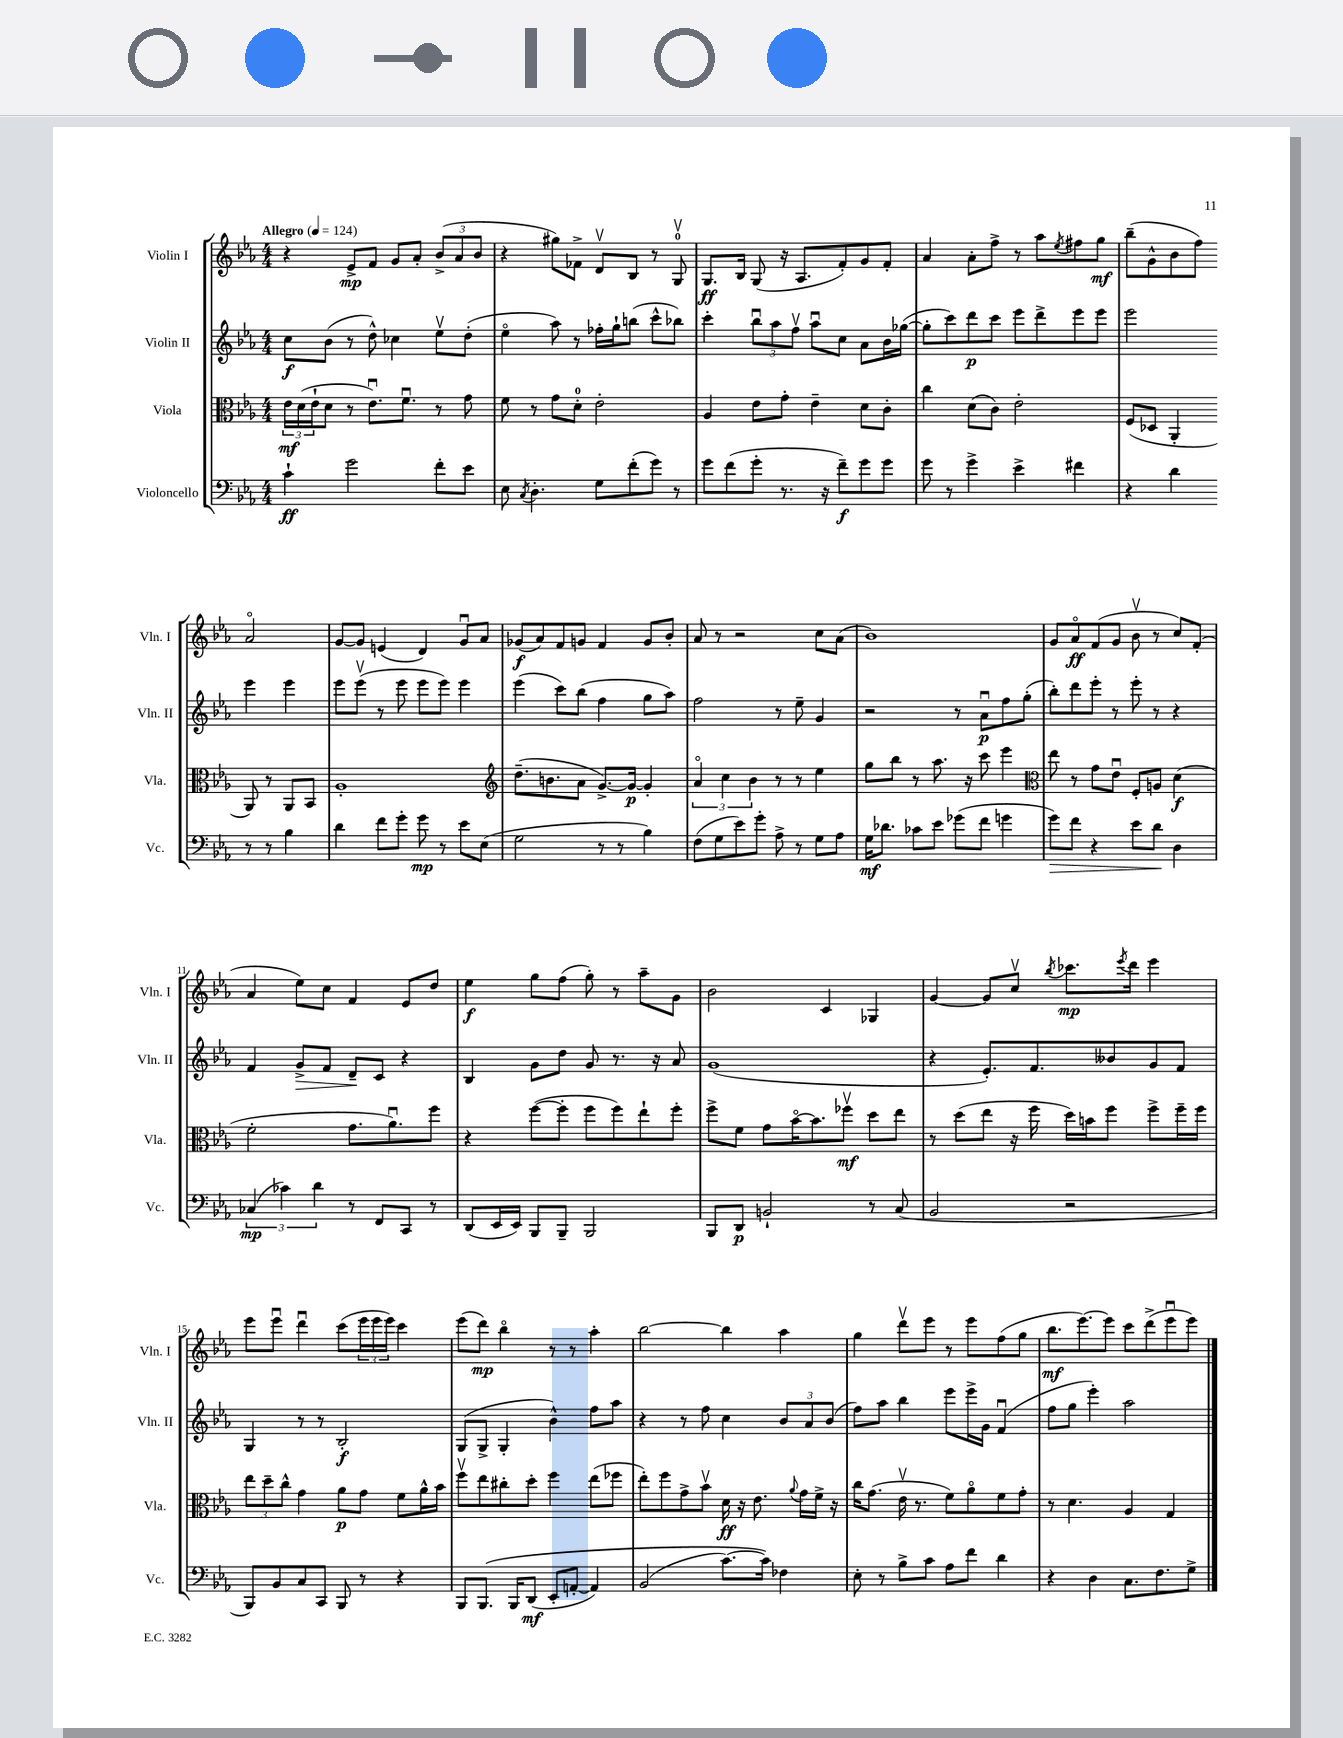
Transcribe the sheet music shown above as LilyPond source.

<<
\new StaffGroup <<
\new Staff = "s0" \with { instrumentName = "Violin I" shortInstrumentName = "Vln. I" } {
    \clef treble \key ees \major \numericTimeSignature \time 4/4 \tempo "Allegro" 4 = 124
    r4 ees'8->\mp f'8 g'8 aes'8-. \tuplet 3/2 { bes'8->( aes'8 bes'8 } |
    r4 gis''8) fes'8-> d'8\upbow bes8 r8 g8-0\upbow |
    g8.\ff bes16 g8( r16 aes8. f'8-.) g'8 f'8-. |
    aes'4 aes'8-. f''8-> r8 aes''8 \acciaccatura { ees''8 } fis''8 g''8\mf |
    bes''8--( g'8-^ bes'8 f''8) aes'2\flageolet |
    g'8~ g'8 e'4( d'4) g'8\downbow aes'8 |
    ges'8\f( aes'8) f'8 g'8 f'4 g'8 bes'8-. |
    aes'8 r8 r2 c''8 aes'8( |
    bes'1) |
    g'8 aes'8\flageolet\ff f'8( g'8 bes'8\upbow r8 c''8) f'8-.( |
    aes'4 ees''8) c''8 f'4 ees'8 d''8 |
    ees''4\f g''8 f''8( g''8-.) r8 aes''8-- g'8 |
    bes'2 c'4 ges4 |
    g'4~ g'8 c''8\upbow \acciaccatura { bes''8 } ces'''8.\mp \acciaccatura { ees'''8 } d'''16 ees'''4 |
    ees'''8 ees'''8\downbow d'''4\downbow c'''8( \tuplet 3/2 { ees'''16 ees'''16 ees'''16) } c'''4 |
    ees'''8( d'''8\mp) bes''4\flageolet r8 r8 aes''4-. |
    bes''2~ bes''4 aes''4 |
    g''4 d'''8\upbow ees'''8 r8 ees'''8 f''8( g''8 |
    bes''8.\mf ees'''8.~) ees'''8 c'''8 d'''8->( ees'''8\downbow ees'''8) \bar "|." |
}
\new Staff = "s1" \with { instrumentName = "Violin II" shortInstrumentName = "Vln. II" } {
    \clef treble \key ees \major \numericTimeSignature \time 4/4
    c''8\f bes'8( r8 d''8-^) ces''4 ees''8\upbow d''8-.( |
    ees''4\flageolet aes''8) r8 fes''16-. g''16-! b''8( c'''8-^ bes''8) |
    c'''4-. \tuplet 3/2 { bes''8\downbow aes''8 f''8\upbow } aes''8\downbow c''8 aes'8 bes'16 ges''16~( |
    ges''8-. c'''8) d'''8\p c'''8 ees'''8 d'''8-> ees'''8 ees'''8 |
    ees'''2 ees'''4 ees'''4 |
    ees'''8 ees'''8\upbow( r8 ees'''8 ees'''8 ees'''8) ees'''4 |
    ees'''4( c'''8) bes''8( f''4 g''8 aes''8) |
    f''2 r8 ees''8-- g'4 |
    r2 r8 aes'8\downbow\p f''8 g''8-.( |
    bes''8-.) d'''8 ees'''8-. r8 ees'''8-. r8 r4 |
    f'4 g'8->\> f'8 d'8--\! c'8 r4 |
    bes4 g'8 d''8 g'8 r8. r16 aes'8 |
    g'1( |
    r4 ees'8.-.) f'8. beses'8 g'8 f'8 |
    g4 r8 r8 bes2-.\f |
    g8( g8-> g4-. bes'4-^) f''8 aes''8 |
    r4 r8 f''8 c''4 \tuplet 3/2 { bes'8 aes'8 bes'8( } |
    f''8) aes''8 bes''4 ees'''8 ees'''16-> g'16 f'4\downbow( |
    f''8 g''8 ees'''4-.) aes''2 \bar "|." |
}
\new Staff = "s2" \with { instrumentName = "Viola" shortInstrumentName = "Vla." } {
    \clef alto \key ees \major \numericTimeSignature \time 4/4
    \tuplet 3/2 { ees'16\mf d'16( ees'16-! } d'8 r8 ees'8.\downbow) f'8.\downbow r8 g'8 |
    f'8 r8 g'8 d'8-0-. ees'2-. |
    aes4 ees'8 g'8-. ees'4-- d'8 c'8-. |
    c''4 d'8( c'8) ees'2-. |
    f8( des8 aes,4-. aes,8) r8 aes,8 bes,8 |
    aes1-. |
    \clef treble d''8.--( b'8. aes'8 g'8.~->) g'16~\p g'4-. |
    \tuplet 3/2 { aes'4\flageolet c''4 bes'4 } r8 r8 ees''4 |
    g''8 bes''8 r8 aes''8. r16 c'''8 ees'''4 |
    \clef alto ees''8 r8 g'8 ees'8\downbow f8-. a8 d'4\f( |
    f'2-. g'8. aes'8.\downbow) f''8 |
    r4 f''8~( f''8-. f''8 f''8) ees''8-! f''8-. |
    f''8-> f'8 g'8 bes'16~\flageolet bes'8. fes''8\upbow\mf d''8 ees''8 |
    r8 d''8( ees''8 r16 f''16 d''16) b'16 f''8 f''8-> f''16-- f''16 |
    \tuplet 3/2 { ees''8 d''8-- c''8-^ } g'4 aes'8\p g'8 f'8 aes'16-^ bes'16 |
    f''8\upbow ees''8 cis''8-. d''8-. f''4 ees''8( fes''8 |
    ees''8-.) f''8 g'8-> bes'8\upbow d'16\ff r16 ees'8. \appoggiatura { aes'8 } g'16 f'16-> r16 |
    c''16 g'8.( ees'16\upbow r8. f'8) aes'8\flageolet f'8 g'8-. |
    r8 d'4. aes4 g4 \bar "|." |
}
\new Staff = "s3" \with { instrumentName = "Violoncello" shortInstrumentName = "Vc." } {
    \clef bass \key ees \major \numericTimeSignature \time 4/4
    c'4-!\ff g'2 f'8-. ees'8 |
    ees8 \acciaccatura { c8 } d4.-. g8 f'8-.( g'8) r8 |
    g'8 f'8( g'8-. r8. r16 f'8--\f) g'8 g'8 |
    g'8 r8 g'4-> ees'4-> fis'4 |
    r4 d'4 r8 r8 bes4 |
    d'4 f'8 g'8-. g'8\mp r8 ees'8 ees8( |
    g2 r8 r8 bes4) |
    f8( g8 ees'8) g'8-. aes8-> r8 g8 aes8 |
    g16\mf des'8. ces'8 ees'8 ges'8( f'8 g'4 |
    g'8\>) f'8 r4 ees'8 d'8\! d4 |
    \tuplet 3/2 { ces4\mp( ces'4) d'4 } r8 f,8 c,8 r8 |
    d,8( ees,16 ees,16) bes,,8 bes,,8-- bes,,2 |
    bes,,8 d,8\p b,2-! r8 c8( |
    bes,2 r2 |
    bes,,8) bes,8 c8 c,8 bes,,8 r8 r4 |
    bes,,8 bes,,8.\( bes,,16 d,8\mf( ees,8-. a,8~-. a,4) |
    bes,2( c'8.~) c'16\) fes4 |
    ees8-. r8 bes8-> c'8 aes8 f'8 d'4 |
    r4 d4 c8. f8. g8-> \bar "|." |
}
>>
>>
